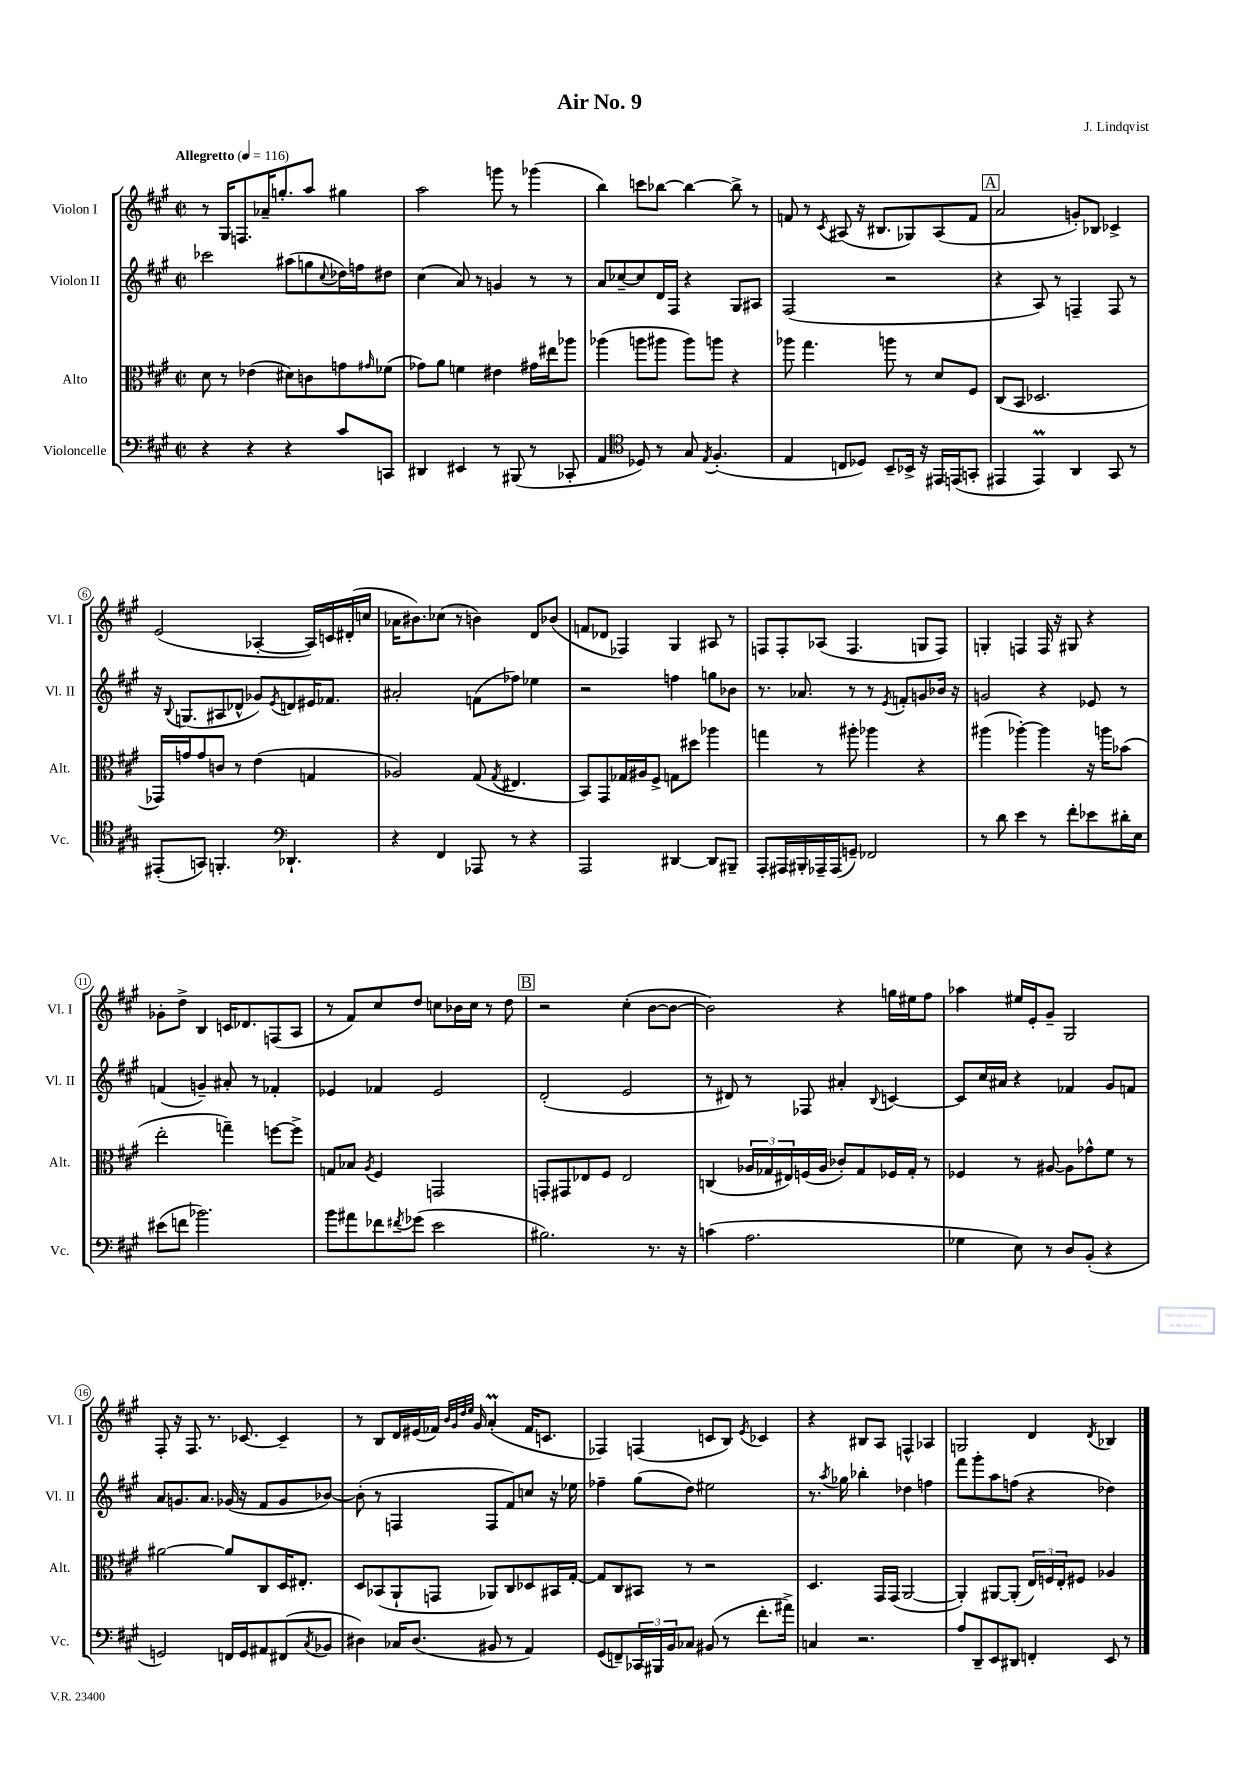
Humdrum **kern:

**kern	**kern	**kern	**kern
*staff4	*staff3	*staff2	*staff1
*clefF4	*clefC3	*clefG2	*clefG2
*k[f#c#g#]	*k[f#c#g#]	*k[f#c#g#]	*k[f#c#g#]
*M2/2	*M2/2	*M2/2	*M2/2
*met(c|)	*met(c|)	*met(c|)	*met(c|)
*MM116	*MM116	*MM116	*MM116
4r	8d	2ccc-	8r
.	8r	.	16G#
.	.	.	8.F
4r	(4e-	.	.
.	.	.	16a-~
.	.	.	8.gg'
4r	8d#)	(8aa#	.
.	8c	8gg	8aa
.	.	8qqcc#	.
8c#	8g	16dd-)	4gg#
.	.	16ff	.
.	16qqg#	.	.
8CC	(8f-	8dd#	.
=	=	=	=
4DD#	8g-)	(4cc#	2aa
.	8a	.	.
4EE#	4f	8a)	.
.	.	8r	.
8r	4e#	4g	8ggg
(8BBB#	.	.	8r
8r	16g#	8r	(4ggg-
.	16ee#	.	.
8CC-'	8aa-	8r	.
=	=	=	=
4AA	(4aa-	8a	4bb)
.	.	[8cc-~	.
*clefC4	*	*	*
8D-)	8aa	8cc-]	8ccc
8r	8aa#	16d	[8bb-
.	.	16F#	.
8G#	8aa#)	4r	4bb-_
8qE	.	.	.
(4.F#'	8aa	.	.
.	4r	8G#	8bb-^]
.	.	8A#	8r
=	=	=	=
4E	8aa-	(2F#	8f
.	4.gg#	.	8r
.	.	.	8qc#
8C	.	.	(8A#
8D-)	.	.	16r
.	.	.	8.B#
8BB~	8aa	2r	.
16BB-^	8r	.	8G-)
16r	.	.	.
16EE#	8d	.	(8A#
(16EE	.	.	.
8GG'	8F#	.	8f
=	=	=	=
4EE#	(8C#	4r	2a
.	8BB	.	.
4EE#)	2.D-	8A)	.
.	.	8r	.
4AA	.	4F~	8g')
.	.	.	8B-
8GG#	.	8F	4c-^
8r	.	8r	.
=	=	=	=
(8EE#'	16GG-)	16r	(2e
.	.	8qqB	.
.	16g	(8.G	.
8GG)	8g	.	.
4.FF'	8c	8A#	.
.	8r	8d-^^	.
.	(4e	8g-)	[4A-'
*clefF4	*	*	*
.	.	8qe	.
4.DD-`	.	8d	.
.	4G	16e#	16A-])
.	.	8.f-	16c
.	.	.	(16d#'
.	.	.	16cc
=	=	=	=
4r	2A-)	2a#'	16a-
.	.	.	8.b#)
4FF#	.	.	(8cc-
.	.	.	8r
8AAA-	(8G#	(8f	4b)
.	8qG#	.	.
8r	4.E#	8ff-)	.
4r	.	4ee-	8d
.	.	.	(8b-
=	=	=	=
2AAA	8BB)	2r	8f
.	8GG#	.	8d-
.	16G-	.	4F-)
.	16A#	.	.
.	8F#^	.	.
[4DD#	8G	4ff	4G#
.	8dd#	.	.
8DD#]	4aa-	8gg	8A#
8BBB#~	.	8b-	8r
=	=	=	=
8AAA'	4gg	8.r	8F
16AAA#	.	.	8F'
16BBB#'	.	8.a-	.
16AAA-~	8r	.	(8A-
(16AAA-	.	.	.
8GG~)	8aa#'	8r	4.F
2FF-	4aa-	8r	.
.	.	8qe	.
.	.	8f'	.
.	4r	8g	8G
.	.	16b-	8F)
.	.	16r	.
=	=	=	=
8r	(4aa#	2g	4G'
8d	.	.	.
4e	[4aa-')	.	4F
8r	4aa-]	4r	16F
.	.	.	16r
8f#'	.	.	8G#
8e-	16r	8e-	4r
.	16aa	.	.
16d#'	(8b-	8r	.
16E	.	.	.
=	=	=	=
(8e#	2ee'	(4f	8g-'
8f	.	.	8dd^
2.b-)	.	4g~)	4B
.	4gg~)	8a#'	16c
.	.	.	8.d-
.	.	8r	.
.	[8ff	4f-'	(8F
.	8ff^]	.	8A
=	=	=	=
8b	8G	4e-	8r
8a#	8B-	.	8f#)
.	8qA	.	.
8f-	4F#	4f-	8cc#
8qf#	.	.	.
(8g-	.	.	8dd
2e	2GG	2e-	8cc
.	.	.	16b-
.	.	.	16cc
.	.	.	8r
.	.	.	8dd
=	=	=	=
2.B#)	8GG'	(2d'	2r
.	8GG#	.	.
.	8E-	.	.
.	8F#	.	.
.	2E-	2e	(4cc#'
8.r	.	.	[8b
.	.	.	8b_
16r	.	.	.
=	=	=	=
(4c	(4C	8r	2b])
.	.	8d#)	.
2.A	24A-	8r	.
.	24G-	.	.
.	24E#)	.	.
.	(16F	8F-	.
.	16A-	.	.
.	8c-')	4a#'	4r
.	8G-	.	.
.	.	8qqB	.
.	16F-	[4c	16gg
.	16G-'	.	16ee#
.	8r	.	8ff#
=	=	=	=
4G-	4F-	8c]	4aa-
.	.	16cc#	.
.	.	16a#	.
8E)	8r	4r	16ee#
.	.	.	16e'
8r	[8A#	.	8g#~
8D	8A#]	4f-	2G#
(8BB'	8g-^^	.	.
4r	8f#	8g#	.
.	8r	8f	.
=	=	=	=
2GG)	[2a#	8a	8F#'
.	.	8.g	16r
.	.	.	8.F#
.	.	8.a	.
.	.	.	8.r
16FF	8a#]	(16g-	.
16GG	.	16r	[8.c-
8AA#	8C#	8f#	.
(8FF#	16D	8g-	4c-~]
.	8.E#'	.	.
8qC#	.	.	.
8BB-	.	[8b-)	.
=	=	=	=
4D#)	8D	(8b-']	8r
.	(8BB-	8r	8B
16C-	8AA`	4F	16d
(8.D#	.	.	(16e#
.	8GG	.	16f-)
.	.	.	32qqb
.	.	.	32qqg#
.	.	.	32qqdd
.	.	.	32qqee
.	.	.	16g#
8BB#	8AA-)	8F	(4a'
8r	8C#	8f#)	.
4AA)	8D-	8cc	16f-
.	.	.	8.c
.	16BB#	16r	.
.	[16G#'	16ee-	.
=	=	=	=
(8GG#	8G#]	4ff-~	4F-)
8FF~)	8C#	.	.
24CC-	8BB#	(8gg#	(4F
24BBB#	.	.	.
24BB	.	.	.
8C-	8r	8dd)	.
(8BB#	2r	2ee#	8c
8r	.	.	8B)
.	.	.	8qe
8.f#'	.	.	4c-
16a#^)	.	.	.
=	=	=	=
4C	4.D	8.r	4r
.	.	8qaa	.
.	.	16gg-	.
2.r	.	4bb-'	8B#
.	16GG#	.	8A
.	(16GG#	.	.
.	[2AA	4dd-	4F^^
.	.	4ff	4A-
=	=	=	=
8A	4AA'])	8fff#	2G
8DD~	.	8ggg#'	.
8EE	[8AA#	8aa	.
8DD#	(8AA#']	(8ff	.
4FF'	24E)	4r	4d
.	24F	.	.
.	24E'	.	.
.	8F#	.	.
.	.	.	8qd
8EE	4A-	4dd-)	4B-
8r	.	.	.
==	==	==	==
*-	*-	*-	*-
